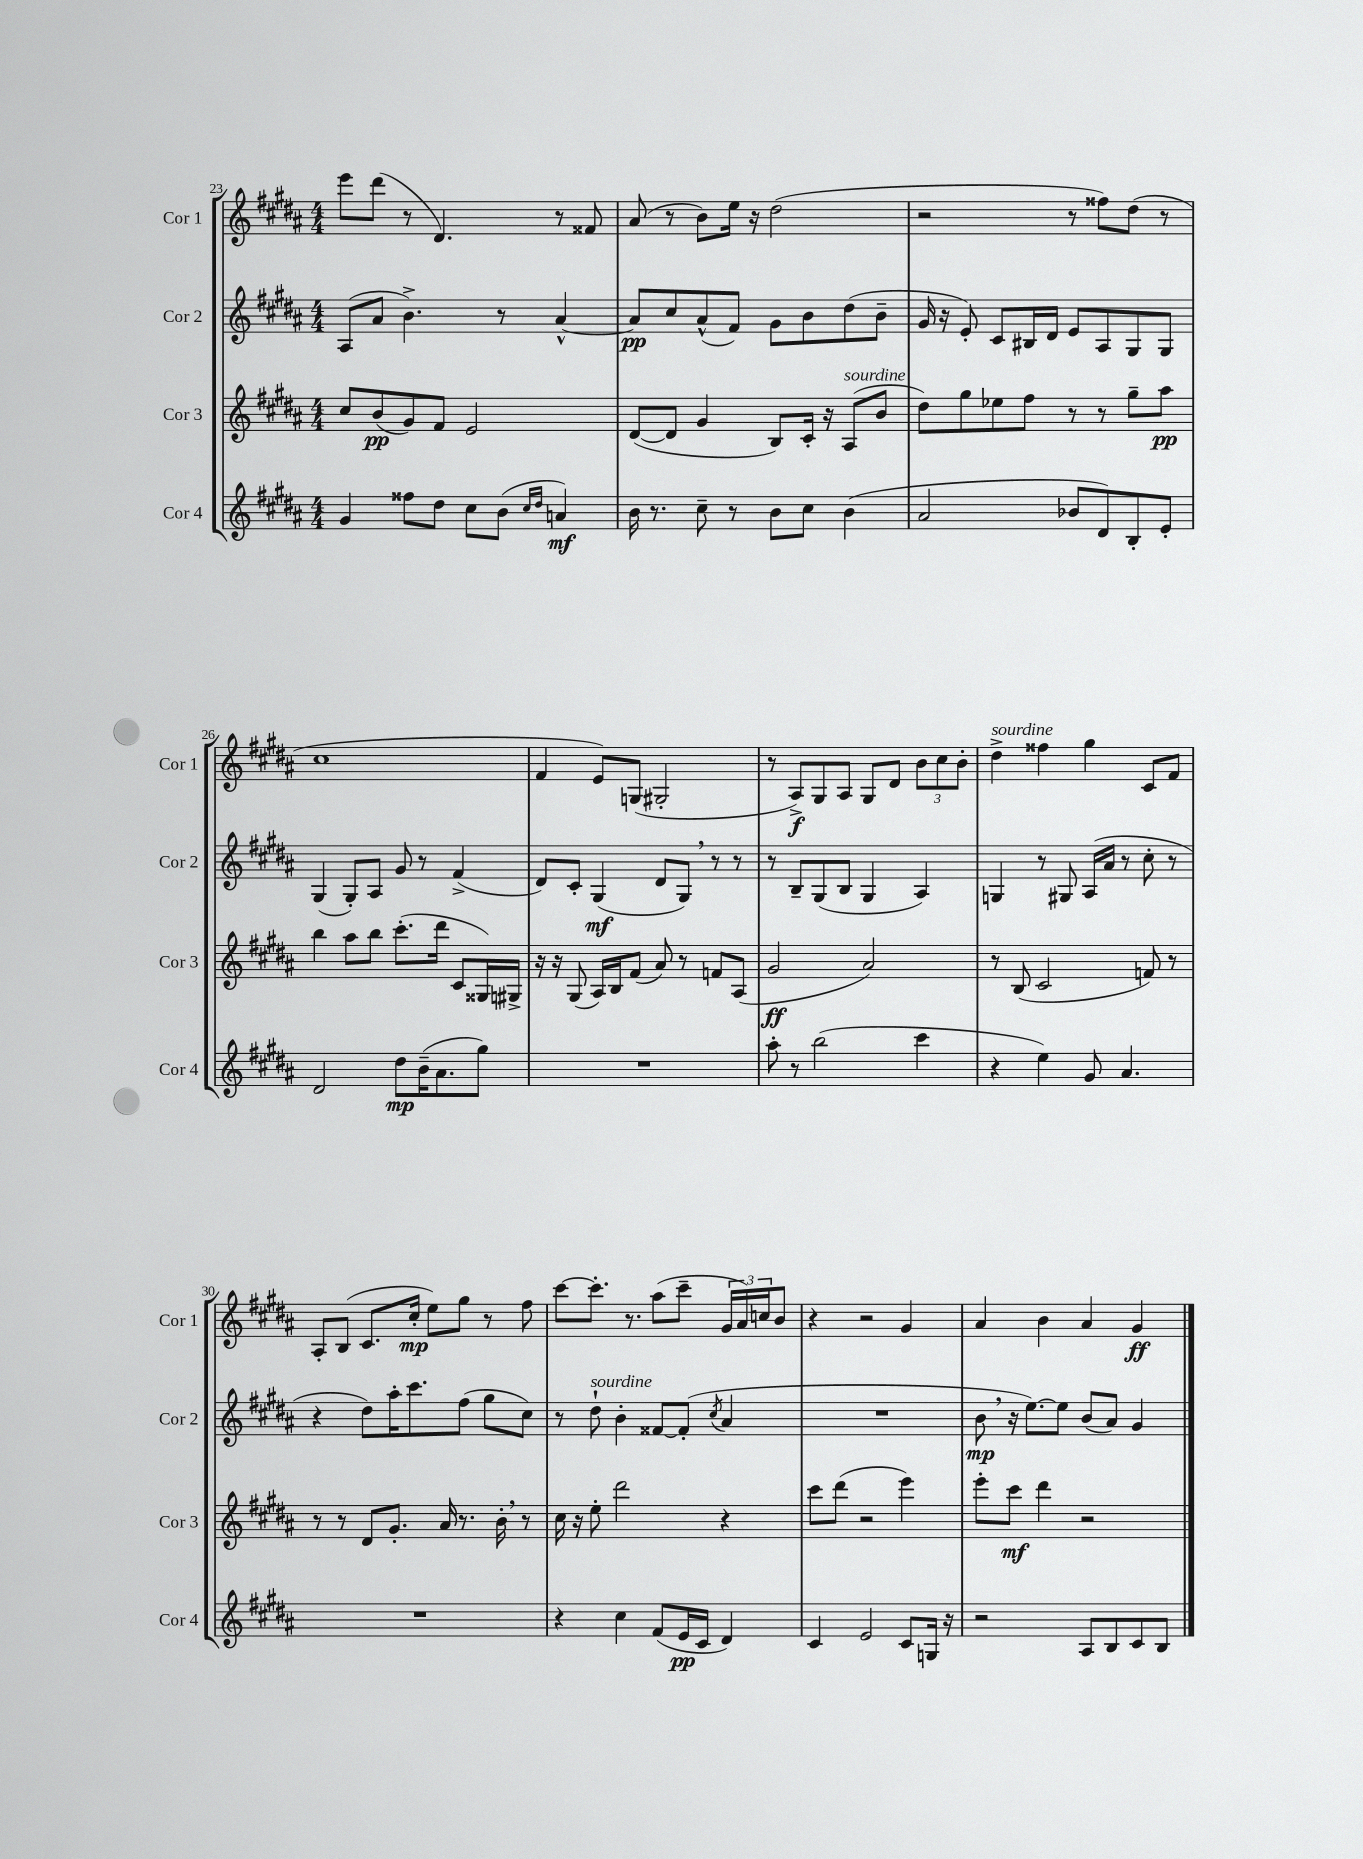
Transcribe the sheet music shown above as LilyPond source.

<<
\new StaffGroup <<
\new Staff = "s0" \with { instrumentName = "Cor 1" shortInstrumentName = "Cor 1" } {
    \clef treble \key b \major \numericTimeSignature \time 4/4
    e'''8 dis'''8( r8 dis'4.) r8 fisis'8 |
    ais'8( r8 b'8) e''16 r16 dis''2( |
    r2 r8 fisis''8) dis''8( r8 |
    cis''1 |
    fis'4 e'8) g8( gis2-. |
    r8 ais8->\f) gis8 ais8 gis8 dis'8 \tuplet 3/2 { b'8 cis''8 b'8-. } |
    dis''4->^\markup { \italic "sourdine" } fisis''4 gis''4 cis'8 fis'8 |
    ais8-. b8( cis'8. cis''16-.\mp e''8) gis''8 r8 fis''8 |
    cis'''8~ cis'''8.-. r8. ais''8( cis'''8-- \tuplet 3/2 { gis'16 ais'16) c''16 } b'8 |
    r4 r2 gis'4 |
    ais'4 b'4 ais'4 gis'4\ff \bar "|." |
}
\new Staff = "s1" \with { instrumentName = "Cor 2" shortInstrumentName = "Cor 2" } {
    \clef treble \key b \major \numericTimeSignature \time 4/4
    ais8( ais'8 b'4.->) r8 ais'4~-^ |
    ais'8\pp cis''8 ais'8-^( fis'8) gis'8 b'8 dis''8( b'8-- |
    gis'16 r16 e'8-.) cis'8 bis16 dis'16 e'8 ais8 gis8 gis8 |
    gis4( gis8-.) ais8 gis'8 r8 fis'4->( |
    dis'8) cis'8-. gis4\mf( dis'8 gis8) \breathe r8 r8 |
    r8 b8-- gis8( b8 gis4 ais4) |
    g4 r8 gis8 ais16( ais'16 r8 cis''8-. r8 |
    r4 dis''8) ais''16-. cis'''8. fis''8( gis''8 cis''8) |
    r8 dis''8-!^\markup { \italic "sourdine" } b'4-. fisis'8~ fisis'8-.( \acciaccatura { cis''8 } ais'4 |
    R1 |
    b'8\mp \breathe r16 e''8.~) e''8 b'8( ais'8) gis'4 \bar "|." |
}
\new Staff = "s2" \with { instrumentName = "Cor 3" shortInstrumentName = "Cor 3" } {
    \clef treble \key b \major \numericTimeSignature \time 4/4
    cis''8 b'8\pp( gis'8) fis'8 e'2 |
    dis'8~( dis'8 gis'4 b8) cis'16-. r16 ais8^\markup { \italic "sourdine" }( b'8 |
    dis''8) gis''8 ees''8 fis''8 r8 r8 gis''8-- ais''8\pp |
    b''4 ais''8 b''8 cis'''8.-.( dis'''16 cis'8 gisis16) gis16-> |
    r16 r16 gis8( ais16) b16 fis'8( ais'8) r8 f'8 ais8( |
    gis'2\ff ais'2) |
    r8 b8( cis'2 f'8) r8 |
    r8 r8 dis'8 gis'8.-. ais'16 r8. b'16-. \breathe r8 |
    cis''16 r16 e''8-. dis'''2 r4 |
    cis'''8 dis'''8( r2 e'''4) |
    e'''8-. cis'''8\mf dis'''4 r2 \bar "|." |
}
\new Staff = "s3" \with { instrumentName = "Cor 4" shortInstrumentName = "Cor 4" } {
    \clef treble \key b \major \numericTimeSignature \time 4/4
    gis'4 fisis''8 dis''8 cis''8 b'8( \grace { cis''16 dis''16 } a'4\mf) |
    b'16 r8. cis''8-- r8 b'8 cis''8 b'4( |
    ais'2 bes'8 dis'8) b8-. e'8-. |
    dis'2 dis''8\mp b'16--( ais'8. gis''8) |
    R1 |
    ais''8-. r8 b''2( cis'''4 |
    r4 e''4) gis'8 ais'4. |
    R1 |
    r4 cis''4 fis'8( e'16\pp cis'16 dis'4) |
    cis'4 e'2 cis'8 g16 r16 |
    r2 ais8 b8 cis'8 b8 \bar "|." |
}
>>
>>
\layout { \context { \Score currentBarNumber = #23 } }
